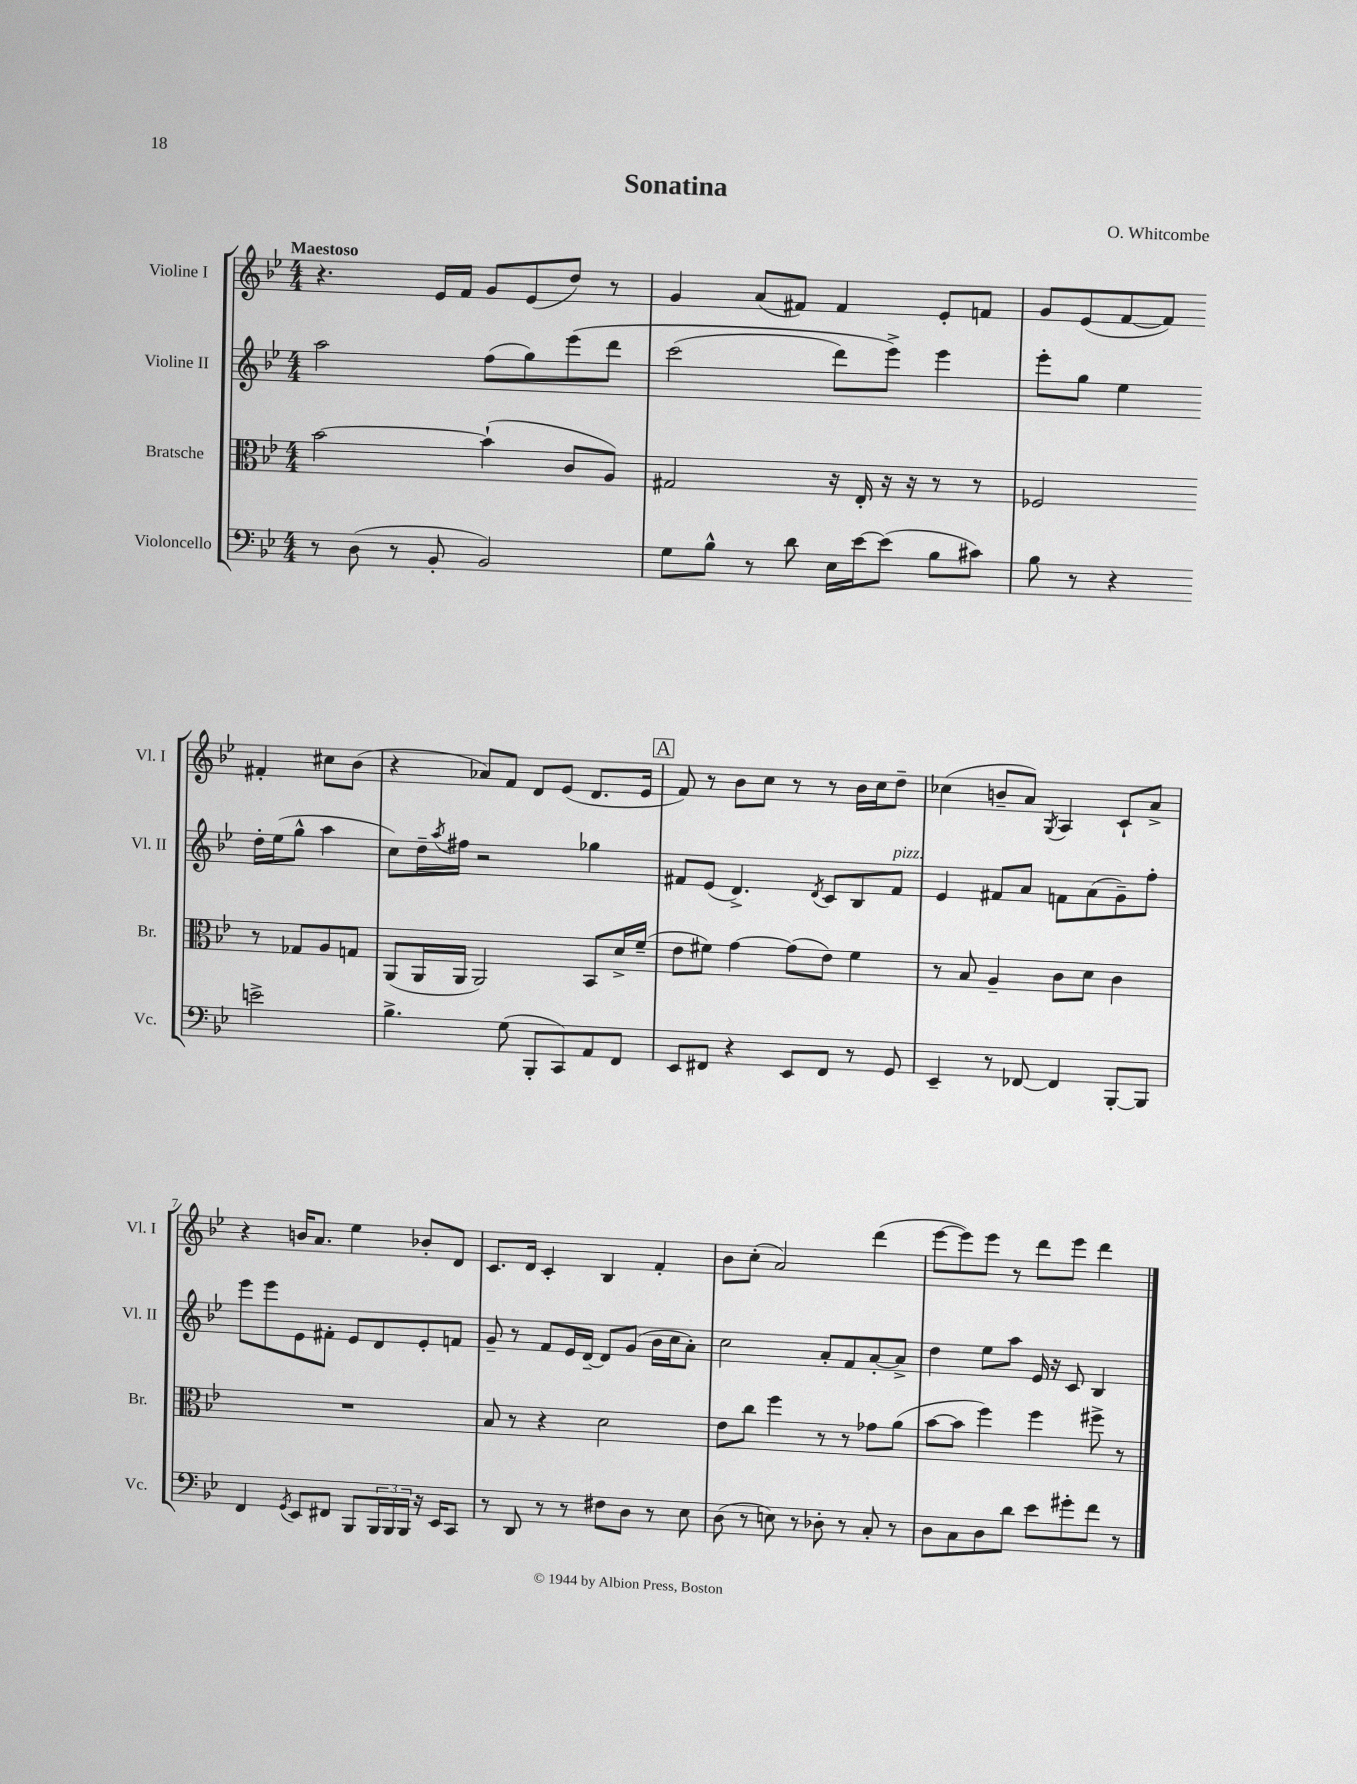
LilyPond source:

\header { title = "Sonatina" composer = "O. Whitcombe" }
<<
\new StaffGroup <<
\new Staff = "s0" \with { instrumentName = "Violine I" shortInstrumentName = "Vl. I" } {
    \clef treble \key bes \major \numericTimeSignature \time 4/4 \tempo "Maestoso"
    r4. ees'16 f'16 g'8 ees'8( d''8) r8 |
    g'4 a'8( fis'8) fis'4 ees'8-. f'8 |
    g'8 ees'8( f'8~ f'8) fis'4-. cis''8 bes'8( |
    r4 aes'8) f'8 d'8 ees'8( d'8. ees'16 |
    \mark \markup { \box "A" } f'8) r8 bes'8 c''8 r8 r8 bes'16 c''16 d''8-- |
    ces''4( b'8-- a'8) \acciaccatura { g8 } a4 c'8-! a'8-> |
    r4 b'16 a'8. ees''4 bes'8-. d'8 |
    c'8. d'16 c'4-. bes4 f'4-. |
    bes'8 c''8-.( a'2) d'''4( |
    ees'''8~ ees'''8) ees'''8 r8 d'''8 ees'''8 d'''4 \bar "|." |
}
\new Staff = "s1" \with { instrumentName = "Violine II" shortInstrumentName = "Vl. II" } {
    \clef treble \key bes \major \numericTimeSignature \time 4/4
    a''2 f''8( g''8) ees'''8\( d'''8 |
    c'''2( d'''8) ees'''8->\) ees'''4 |
    ees'''8-. g''8 ees''4 d''16-. ees''16( g''8-^ a''4 |
    c''8) d''16-- \acciaccatura { a''8 } fis''16 r2 ges''4 |
    \mark \markup { \box "A" } fis'8 ees'8( d'4.->) \acciaccatura { d'8 } c'8 bes8 fis'8^\markup { \italic "pizz." } |
    ees'4 fis'8 a'8 f'8 a'8( g'8--) f''8-. |
    ees'''8 ees'''8 ees'8 fis'8-. ees'8 d'8 ees'8-. f'8 |
    g'8-- r8 f'8 ees'16 d'16~-- d'8 g'8( bes'16 c''16 a'8-.) |
    c''2 a'8-. f'8 a'8~-. a'8-> |
    d''4 ees''8 a''8 ees'16 r16 c'8 bes4 \bar "|." |
}
\new Staff = "s2" \with { instrumentName = "Bratsche" shortInstrumentName = "Br." } {
    \clef alto \key bes \major \numericTimeSignature \time 4/4
    bes'2~ bes'4-!( c'8 a8) |
    gis2 r16 ees16-. r16 r16 r8 r8 |
    fes2 r8 ges8 a8 g8 |
    a,8( a,16 a,16 a,2) bes,8 d'16-> f'16--( |
    \mark \markup { \box "A" } ees'8 fis'8) g'4~ g'8( ees'8) fis'4 |
    r8 bes8 a4-- c'8 d'8 c'4 |
    R1 |
    bes8 r8 r4 d'2 |
    ees'8 c''8 f''4 r8 r8 ges'8 a'8( |
    bes'8~ bes'8 f''4) f''4 fis''8-> r8 \bar "|." |
}
\new Staff = "s3" \with { instrumentName = "Violoncello" shortInstrumentName = "Vc." } {
    \clef bass \key bes \major \numericTimeSignature \time 4/4
    r8 d8( r8 bes,8-. bes,2) |
    g8 bes8-^ r8 d'8 ees16 ees'16~ ees'8( bes8 cis'8) |
    bes8 r8 r4 e'2-> |
    bes4.-> g8( bes,,8-. c,8) a,8 f,8 |
    \mark \markup { \box "A" } ees,8 fis,8 r4 ees,8 fis,8 r8 g,8 |
    ees,4-- r8 fes,8~ fes,4 bes,,8~-. bes,,8 |
    f,4 \acciaccatura { g,8 } ees,8 fis,8 bes,,8 \tuplet 3/2 { bes,,16 bes,,16 bes,,16 } r16 ees,16 c,8 |
    r8 d,8 r8 r8 fis8 d8 r8 ees8 |
    d8( r8 e8) r8 des8-. r8 c8-. r8 |
    d8 c8 d8 d'8 ees'8 gis'8-. f'8 r8 \bar "|." |
}
>>
>>
